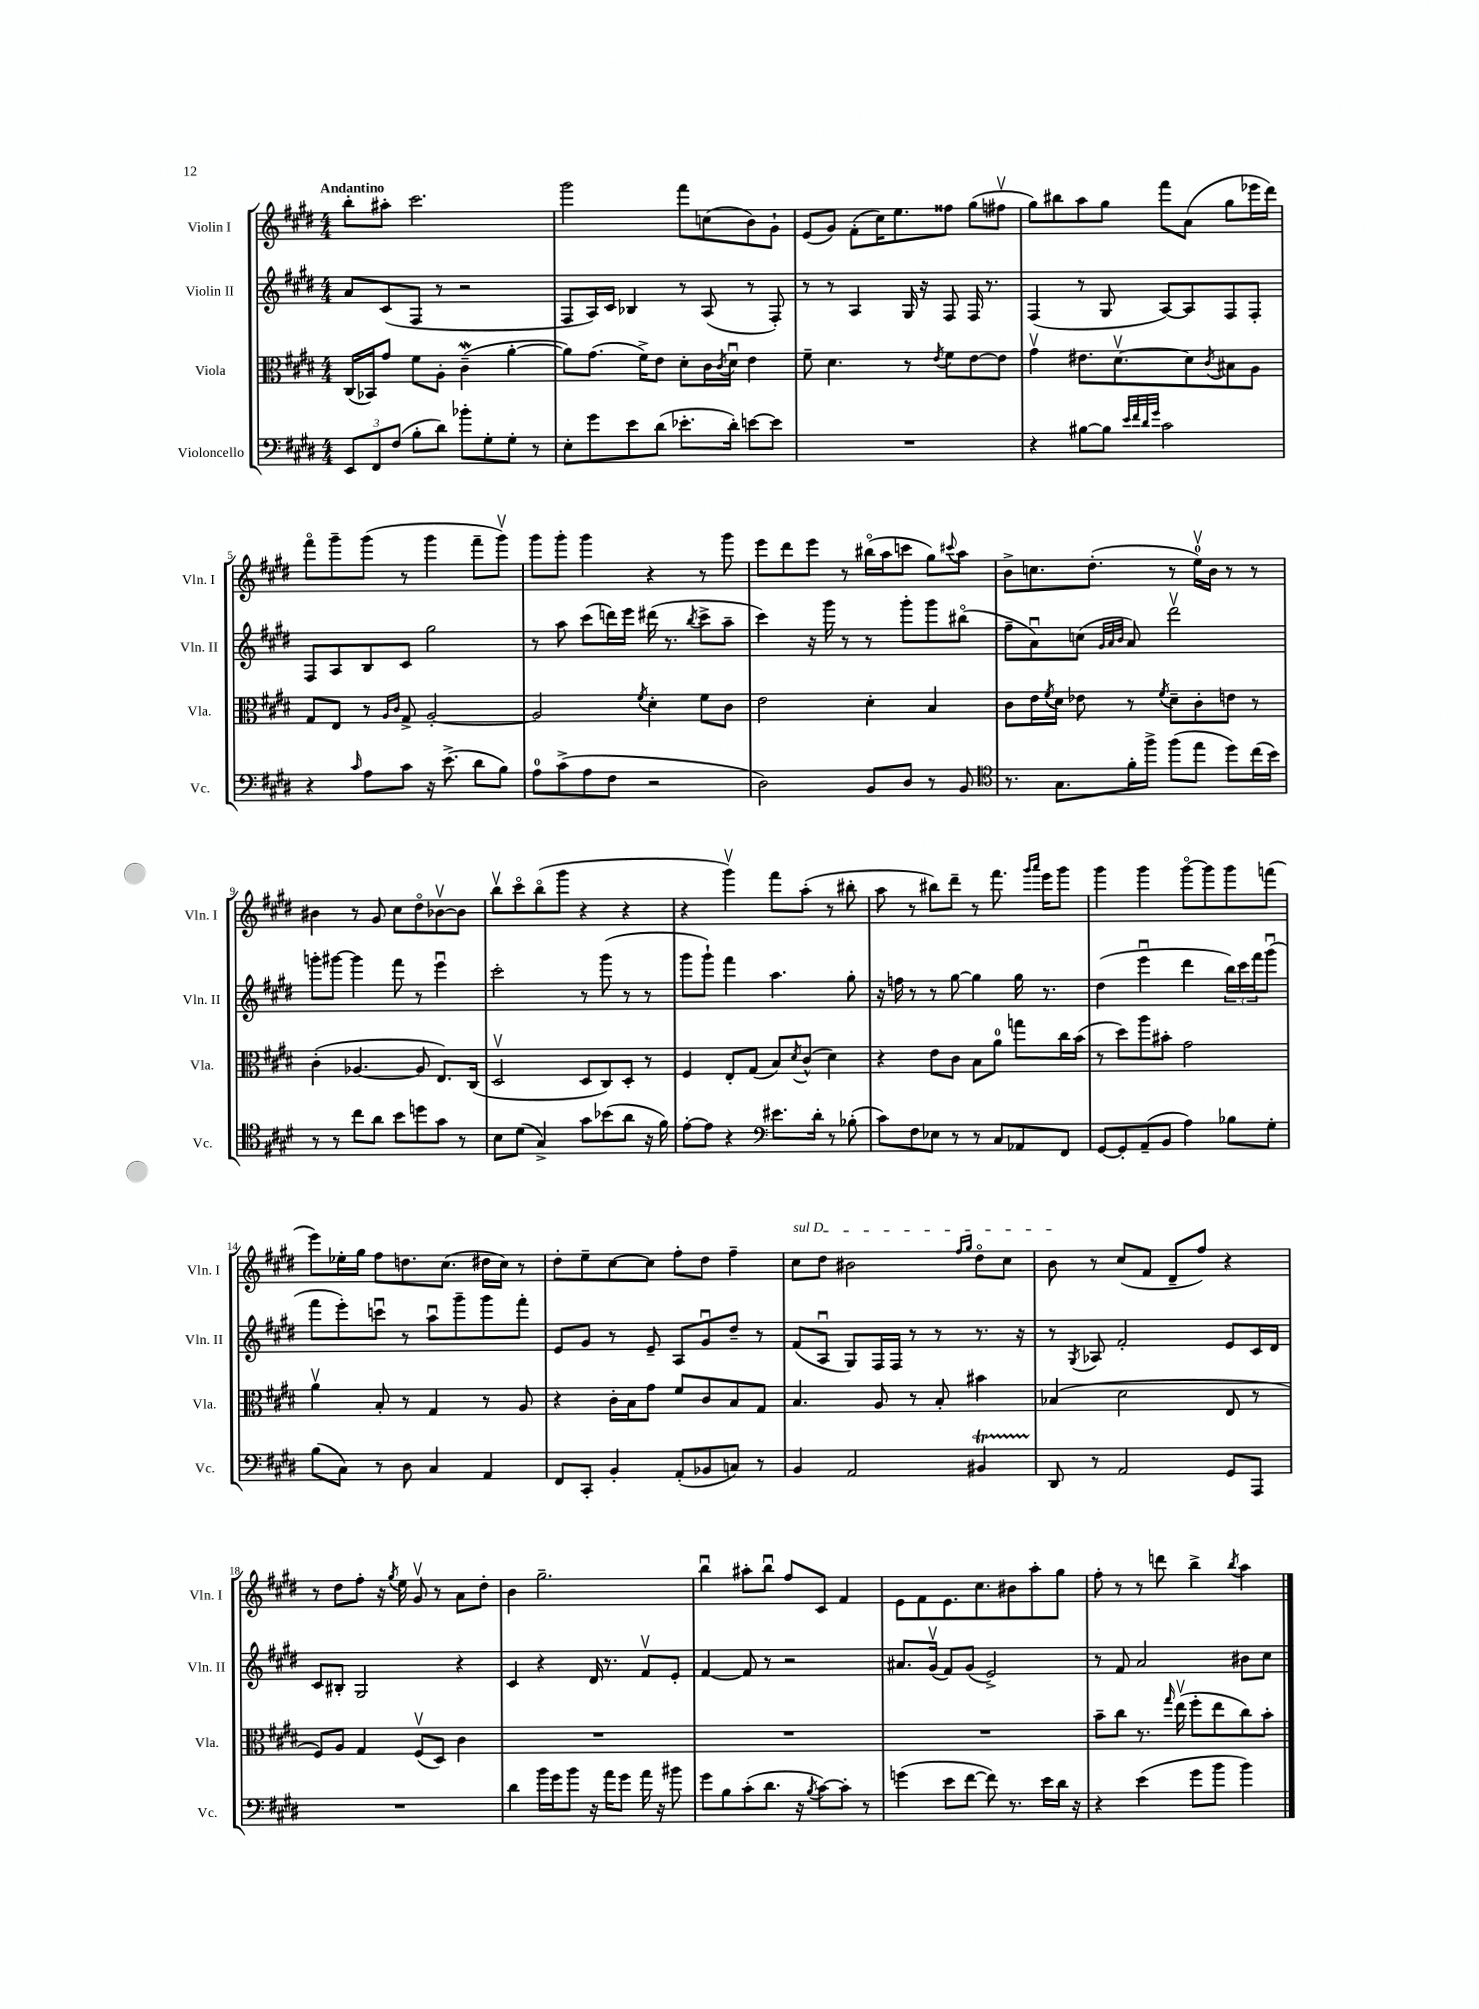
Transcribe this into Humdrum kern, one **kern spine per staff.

**kern	**kern	**kern	**kern
*staff4	*staff3	*staff2	*staff1
*clefF4	*clefC3	*clefG2	*clefG2
*k[f#c#g#d#]	*k[f#c#g#d#]	*k[f#c#g#d#]	*k[f#c#g#d#]
*M4/4	*M4/4	*M4/4	*M4/4
12EE	(16C#	8a	8bb'
.	16BB-)	.	.
12FF#	.	.	.
.	8g#	(8c#	8aa#'
(12F#	.	.	.
8B'	8f#	8F#	2.ccc#
8d#)	8A'	8r	.
8b-'	(4c#~	2r	.
8G#'	.	.	.
8G#'	[4a'	.	.
8r	.	.	.
=	=	=	=
8E'	8a])	8F#	2ggg#
8g#	(8.g#	16A)	.
.	.	16c#	.
8e	.	4B-	.
.	16f#^)	.	.
(8d#	8e	.	.
8.e-'	8d#'	8r	8fff#
.	16c#	(8A	(8cc
.	8qc#	.	.
16d#')	16d#u	.	.
[8e	4e	8r	8b)
8e]	.	8F#')	8g#`
=	=	=	=
1r	8f#~	8r	(8e
.	4.d#	8r	8g#)
.	.	4A	(8f#'
.	.	.	16cc#)
.	.	.	8.ee
.	8r	16G#	.
.	.	16r	.
.	8qe	.	.
.	8f#	8F#	8ff##
.	[8e	16F#	(8gg#
.	.	8.r	.
.	8e]	.	8ff#v
=	=	=	=
4r	4g#v	(4F#	8gg#)
.	.	.	8bb#
[8B#	8.e#	8r	8aa
8B#]	.	8G#	8gg#
.	[8.d#v	.	.
32qqe	.	.	.
32qqf#	.	.	.
32qqd#	.	.	.
32qqg#	.	.	.
2c#	.	[8A)	8fff#
.	8d#]	8A]	(8a
.	8qc#	.	.
.	8B#	8F#	8gg#
.	8A	8F#'	16eee-
.	.	.	16ddd#)
=	=	=	=
4r	8G#	8F#	8fff#o
.	8E	8A	8ggg#~
16qqc#	.	.	.
8A	8r	8B	(8ggg#
.	16qqA	.	.
.	16qqc#	.	.
8c#	8G#^	8c#	8r
16r	[2A'	2gg#	4ggg#
(8.e^	.	.	.
8d#	.	.	8fff#~
8B)	.	.	8ggg#v)
=	=	=	=
8A	2A]	8r	8ggg#
(8c#^	.	8aa	8ggg#'
8A	.	(8ccc#	4ggg#
8F#	.	16ddd)	.
.	.	16eee	.
.	8qf#	.	.
2r	4d#'	(16ddd#	4r
.	.	8.r	.
.	.	8qbb	.
.	8f#	8ccc#^	8r
.	8c#	8aa~	8ggg#
=	=	=	=
2D#)	2e	4ccc#)	8eee
.	.	.	8ddd#
.	.	16r	8eee
.	.	16ggg#	.
.	.	8r	8r
8BB	4d#'	8r	(16bb#o
.	.	.	16aa
8D#	.	8ggg#'	8ccc
8r	4B	8ggg#	8gg#)
.	.	.	8qqccc#
8BB	.	(8bb#o	8aa
=	=	=	=
*clefC4	*	*	*
8.r	8c#	8ff#~	8b^
.	16e	8au)	8.cc
.	8qf#	.	.
8.G#	16d#	.	.
.	8e-	(8cc	.
.	.	.	(8.dd#'
.	.	32qqg#	.
.	.	32qqa	.
.	.	32qqb	.
16f#'	8r	8a)	.
16ff#^	.	.	.
.	8qf#	.	.
(8ff#	8d#~	2ddd#v	8r
8ee	8c#'	.	16eev)
.	.	.	16b
8dd#)	8e	.	8r
(16cc#	8r	.	8r
16b)	.	.	.
=	=	=	=
8r	(4c#'	8ggg'	4b#
8r	.	[8ggg#	.
8cc#	[4.A-	4ggg#]	8r
8a	.	.	8g#
8b	.	8fff#	8cc#
8dd	8A-]	8r	8dd#o
8g#	8.E)	4eeeu	[8b-v
8r	.	.	8b-]
.	(16C#	.	.
=	=	=	=
8B	2D#v	2ccc#'	8bbv
(8d#	.	.	8ccc#o
4G#^)	.	.	(8bbo
.	.	.	8ggg#
8g#	8D#	8r	4r
(8b-	8C#)	(8ggg#	.
8a	8D#'	8r	4r
16r	8r	8r	.
16f#)	.	.	.
=	=	=	=
[8e'	4F#	8ggg#	4r
8e]	.	8ggg#`)	.
4r	8E'	4fff#	4ggg#v)
.	(8G#	.	.
*clefF4	*	*	*
8.e#	8B)	4.aa	8fff#
.	8qd#	.	.
.	(8c#^^	.	(8aa'
16d#'	.	.	.
8r	4d#)	.	8r
(8B-'	.	8gg#'	8bb#'
=	=	=	=
8c#)	4r	16r	8aa
.	.	16ff	.
8F#	.	8r	8r
8E-	8e	8r	8bb#)
8r	8c#	[8gg#	8ddd#~
8r	8B	4gg#]	8r
8C#	8a	.	8.fff#
8AA-	8gg	16gg#	.
.	.	.	16qqggg#
.	.	.	16qqaaa
.	.	8.r	16eee
8FF#	16cc#	.	8ggg#
.	(16b	.	.
=	=	=	=
[8GG#	8r	(4dd#	4ggg#
8GG#']	8dd#)	.	.
(8AA~	8aa	4eeeu	4ggg#
8BB	8b#'	.	.
4A)	2g#	4ddd#	[8ggg#o
.	.	.	8ggg#]
8B-	.	24bb)	8ggg#
.	.	24ccc#	.
.	.	24fff#	.
8G#'	.	(8ggg#u	(8fff
=	=	=	=
(8B	4av	8fff#	8eee)
8C#)	.	8eee')	16ee-'
.	.	.	16gg#
8r	8B'	8cccu	8ff#
8D#	8r	8r	8.dd
4C#	4G#	8aau	.
.	.	.	(8.cc#
.	.	8ggg#~	.
4AA	8r	8ggg#	16dd#
.	.	.	16cc#)
.	8A	8fff#'	8r
=	=	=	=
8FF#	4r	8e	8dd#'
8CC#'	.	8g#	8ee~
4BB'	16c#'	8r	[8cc#
.	16B	.	.
.	8g#	8e~	8cc#]
(8AA'	8f#	8A	8ff#'
8BB-	8c#	8g#u	8dd#
8C)	8B	8dd#~	4ff#~
8r	8G#	8r	.
=	=	=	=
4BB	4.B	(8f#	8cc#
.	.	8Au	8dd#
2AA	.	8G#)	2b#
.	8A	16F#	.
.	.	16F#	.
.	8r	8r	.
.	8B'	8r	.
.	.	.	16qqff#
.	.	.	16qqgg#
4BB#	4b#	8.r	8dd#o
.	.	.	8cc#
.	.	16r	.
=	=	=	=
8DD#	(4B-	8r	8b
.	.	8qG#	.
8r	.	8A-	8r
2AA	2d#	2f#'	(8cc#
.	.	.	8f#
.	.	.	8d#~
.	.	.	8ff#)
8GG#	8E	8e	4r
8AAA	8r	16c#	.
.	.	16d#	.
=	=	=	=
1r	8F#)	8c#	8r
.	8A	8B#'	8dd#
.	4G#	2G#	8ff#'
.	.	.	16r
.	.	.	8qgg#
.	.	.	16ee
.	(8F#v	.	8g#v
.	8D#)	.	8r
.	4c#	4r	8a
.	.	.	8dd#'
=	=	=	=
4d#	1r	4c#	4b
16b	.	4r	2.gg#~
16g#	.	.	.
8b	.	.	.
16r	.	16d#	.
16a	.	8.r	.
8g#	.	.	.
16a	.	8f#v	.
16r	.	.	.
8b#	.	8e'	.
=	=	=	=
8g#	1r	[4f#	4bbu
8B	.	.	.
(8c#'	.	8f#]	8aa#'
8.d#	.	8r	8bbu
.	.	2r	8ff#
16r	.	.	.
8qB	.	.	.
[8c#)	.	.	8c#
8c#']	.	.	4f#
8r	.	.	.
=	=	=	=
(4g	1r	8.a#	8e
.	.	.	8f#
.	.	(16g#v	.
8e	.	8f#)	8.e
[8f#	.	(8g#	.
.	.	.	8.cc#
8f#])	.	2e^)	.
8.r	.	.	8b#
.	.	.	8aa'
16e	.	.	.
16d#	.	.	8gg#
16r	.	.	.
=	=	=	=
4r	8b~	8r	8ff#'
.	8cc#	8f#	8r
(4e	8.r	2a	8r
.	.	.	8ddd
.	16qqgg#	.	.
.	(16eev	.	.
8g#	8ff#'	.	4bb^
8b	8ee	.	.
.	.	.	8qbb
4b)	8cc#)	8b#	4aa
.	8b'	8cc#	.
==	==	==	==
*-	*-	*-	*-
